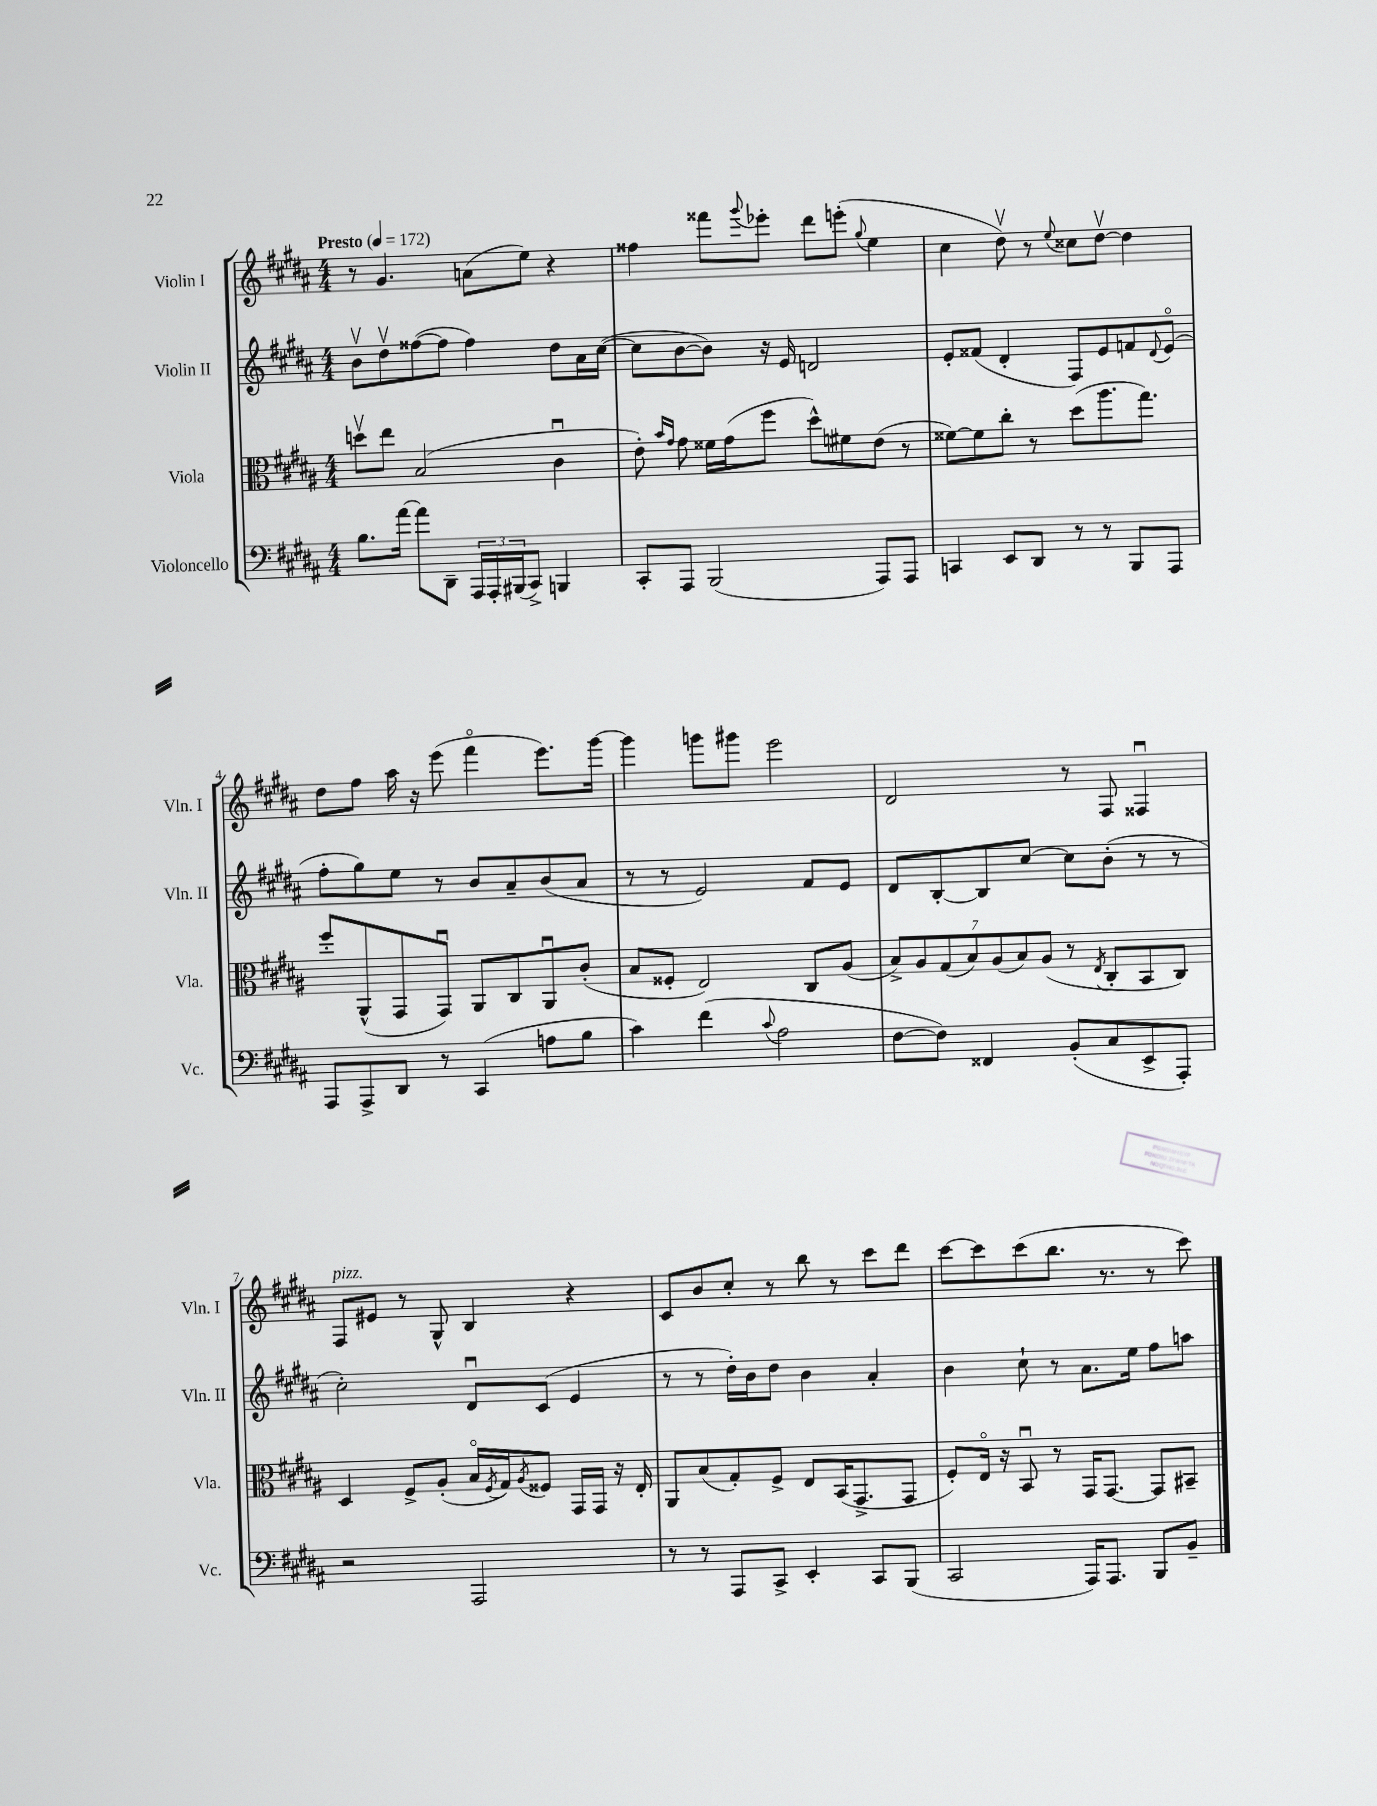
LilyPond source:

<<
\new StaffGroup <<
\new Staff = "s0" \with { instrumentName = "Violin I" shortInstrumentName = "Vln. I" } {
    \clef treble \key b \major \numericTimeSignature \time 4/4 \tempo "Presto" 4 = 172
    r8 gis'4. a'8( e''8) r4 |
    fisis''4 fisis'''8 \appoggiatura { gis'''8 } ees'''8-. dis'''8 e'''8-.( \appoggiatura { gis''8 } e''4 |
    cis''4 dis''8\upbow) r8 \appoggiatura { e''8 } cisis''8 dis''8~\upbow dis''4 |
    dis''8 fis''8 ais''16 r16 e'''8( fis'''4\flageolet e'''8.) gis'''16~ |
    gis'''4 g'''8 gis'''8 e'''2 |
    dis'2 r8 fis8 fisis4\downbow |
    fis8^\markup { \italic "pizz." } eis'8 r8 gis8-^ b4 r4 |
    cis'8 b'8 cis''8-. r8 b''8 r8 cis'''8 dis'''8 |
    cis'''8~ cis'''8 cis'''8( b''8. r8. r8 cis'''8) \bar "|." |
}
\new Staff = "s1" \with { instrumentName = "Violin II" shortInstrumentName = "Vln. II" } {
    \clef treble \key b \major \numericTimeSignature \time 4/4
    b'8\upbow dis''8\upbow fisis''8~( fisis''8 fisis''4) dis''8 ais'16 cis''16~( |
    cis''8 b'8~ b'8) r16 e'16 d'2 |
    e'8-. fisis'8( dis'4-. fis8) e'8 f'8 \appoggiatura { dis'8 } e'8\flageolet( |
    fis''8-. gis''8) e''8 r8 b'8 ais'8-- b'8( ais'8 |
    r8 r8 e'2) fis'8 e'8 |
    dis'8 b8~-. b8 cis''8~ cis''8 b'8-.( r8 r8 |
    cis''2-.) dis'8\downbow cis'8( e'4 |
    r8 r8 dis''16-.) b'16 dis''8 b'4 ais'4-. |
    b'4 cis''8-! r8 ais'8. e''16 fis''8 a''8 \bar "|." |
}
\new Staff = "s2" \with { instrumentName = "Viola" shortInstrumentName = "Vla." } {
    \clef alto \key b \major \numericTimeSignature \time 4/4
    d''8\upbow e''8 b2( cis'4\downbow |
    e'8-.) \grace { b'16 gis'16 } gis'8 fisis'16 gis'16( fis''8 dis''8-^) fis'8 e'8( r8 |
    fisis'8~) fisis'8 cis''8-. r8 dis''8( ais''8. gis''8.) |
    fis''8-. ais,8-^( gis,8 gis,8\downbow) ais,8 cis8 ais,8\downbow cis'8-.( |
    b8 fisis8-. e2) cis8 ais8( |
    \tuplet 7/4 { b8->) ais8 gis8( b8) ais8( b8) ais8( } r8 \acciaccatura { e8 } cis8-. b,8 cis8) |
    dis4 fis8-> ais8-.( b16\flageolet \acciaccatura { fis8 } gis16) \acciaccatura { ais8 } fisis8 gis,16 gis,16 r16 e16-. |
    ais,8 b8( gis8-.) fis8-> e8 b,16( gis,8.-> gis,8 |
    fis8-.) e16\flageolet r16 b,8\downbow r8 gis,16 gis,8.~ gis,8 bis,8-- \bar "|." |
}
\new Staff = "s3" \with { instrumentName = "Violoncello" shortInstrumentName = "Vc." } {
    \clef bass \key b \major \numericTimeSignature \time 4/4
    b8. ais'16~ ais'8 dis,8-- \tuplet 3/2 { ais,,16 ais,,16-. bis,,16( } cis,8->) b,,4 |
    cis,8-. ais,,8 b,,2( ais,,8) ais,,8 |
    c,4 e,8 dis,8 r8 r8 b,,8 ais,,8 |
    ais,,8 ais,,8-> dis,8 r8 cis,4( a8 b8 |
    cis'4) fis'4( \appoggiatura { cis'8 } ais2 |
    fis8~ fis8) fisis,4 b,8-.( cis8 e,8-> ais,,8-.) |
    r2 ais,,2 |
    r8 r8 ais,,8 cis,8-> e,4-. cis,8 b,,8( |
    cis,2 ais,,16) ais,,8. b,,8 b,8-- \bar "|." |
}
>>
>>
